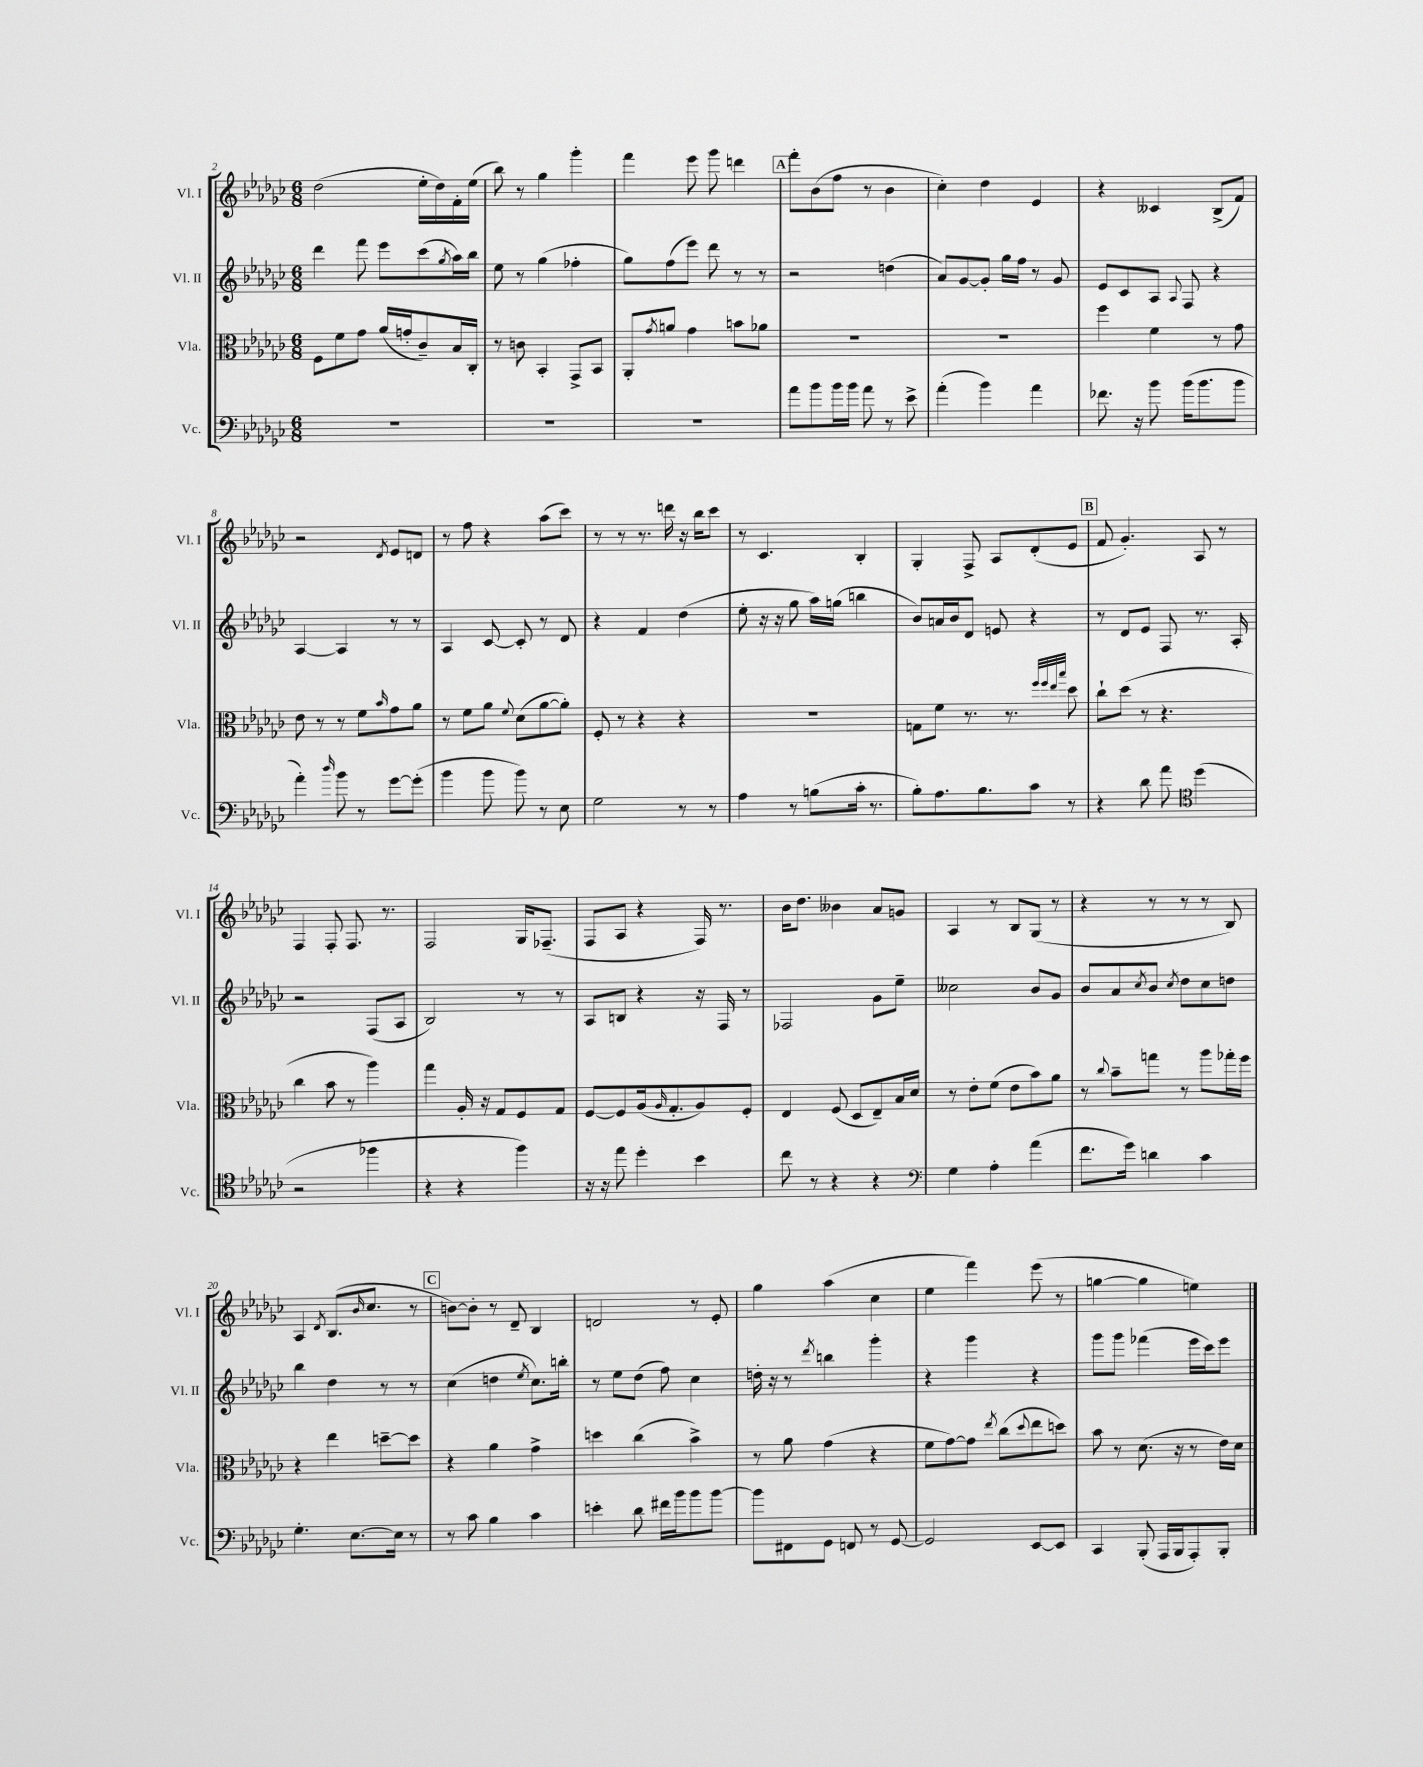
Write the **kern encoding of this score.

**kern	**kern	**kern	**kern
*staff4	*staff3	*staff2	*staff1
*clefF4	*clefC3	*clefG2	*clefG2
*k[b-e-a-d-g-c-]	*k[b-e-a-d-g-c-]	*k[b-e-a-d-g-c-]	*k[b-e-a-d-g-c-]
*M6/8	*M6/8	*M6/8	*M6/8
2.r	8F	4ddd-	(2dd-
.	8f	.	.
.	8g-	8fff	.
.	(16a-	8eee-	.
.	16g'	.	.
.	8c-~)	(8ccc-	16ee-'
.	.	.	16dd-)
.	.	8qgg-	.
.	16B-	16aa-)	16f'
.	16C-'	16bb-	(16ee-
=	=	=	=
2.r	8r	8ee-	8bb-)
.	8c	8r	8r
.	4BB-'	(4gg-	4gg-
.	8GG-^	4ff-'	4ggg-'
.	8BB-	.	.
=	=	=	=
2.r	8AA-'	8gg-)	4fff
.	8qg-	.	.
.	8a	(8ff	.
.	4g-	8eee-)	8eee-
.	.	8ddd-	8ggg-
.	8b	8r	4ddd
.	8a-	8r	.
=	=	=	=
8a-	2.r	2r	8fff'
8b-	.	.	(8b-
16b-	.	.	8ff
16b-	.	.	.
8a-	.	.	8r
8r	.	(4dd	4b-
8e-^	.	.	.
=	=	=	=
(4a-'	2.r	8a-)	4cc-')
.	.	[8g-	.
4b-)	.	8g-']	4dd-
.	.	16gg-	.
.	.	16ff	.
4a-	.	8r	4e-
.	.	8g-	.
=	=	=	=
8.f-	4ff	8e-	4r
.	.	8c-	.
16r	.	.	.
8b-	4f	8A-	4c--
.	.	8qqA-	.
(16b-	.	8F	.
8.b-	.	.	.
.	8r	4r	(8B-^
8b-	8g-	.	8f)
=	=	=	=
4a-')	8e-	[4A-	2r
.	8r	.	.
16qqdd-	.	.	.
8b-	8r	4A-]	.
8r	8f	.	.
.	16qqb-	.	8qd-
[8g-	8g-	8r	8e-
(8g-']	8a-	8r	8d
=	=	=	=
4b-	8r	4A-	8r
.	8f	.	8ff
8b-	8a-	[8c-	4r
.	8qqf	.	.
8b-)	(8d-	8c-']	.
8r	[8a-	8r	(8aa-
8E-	8a-'])	8d-	8ccc-)
=	=	=	=
2G-	8F'	4r	8r
.	8r	.	8r
.	4r	4f	8.r
.	.	.	16ddd
8r	4r	(4dd-	16r
.	.	.	16bb-
8r	.	.	8ccc-
=	=	=	=
4A-	2.r	8ee-'	8r
.	.	16r	4.c-
.	.	16r	.
8r	.	8gg-	.
(8B	.	16aa-)	.
.	.	(16gg	.
16c-'	.	4bb	4B-'
8.r	.	.	.
=	=	=	=
8B-')	8G	8b-)	4G-'
8.A-	8f	16a	.
.	.	16b-	.
.	8.r	8d-	8F^
8.B-	.	.	.
.	.	8e	8A-
.	8.r	.	.
8c-	.	4r	(8d-'
.	32qqff	.	.
.	32qqff	.	.
.	32qqee-	.	.
.	32qqbb-	.	.
8r	8dd-	.	8e-
=	=	=	=
4r	8cc-`	8r	8f
.	(8dd-	8d-	4.g-')
8d-	8r	8e-	.
8a-	4.r	8F	.
*clefC4	*	*	*
(4dd-	.	8.r	8A-
.	.	.	8r
.	.	16A-'	.
=	=	=	=
2r	4cc-	2r	4F
.	8b-	.	8F'
.	8r	.	8.F
4ff-	4aa-)	(8F	.
.	.	.	8.r
.	.	8A-	.
=	=	=	=
4r	4gg-	2B-)	2F
4r	16A-'	.	.
.	16r	.	.
.	8G-	.	.
4ff)	8F	8r	16G-
.	.	.	(8.F-~
.	8G-	8r	.
=	=	=	=
16r	[8F	8A-	8F
16r	.	.	.
8ee-	8F]	8B	8A-
4dd-'	(16A-	4r	4r
.	16qqA-	.	.
.	8.G-'	.	.
4b-	8A-)	16r	16F)
.	.	16F	8.r
.	8F'	8r	.
=	=	=	=
8cc-	4E-	2F-	16b-
.	.	.	8.dd-
8r	.	.	.
4r	(8F	.	4b--
.	8D-	.	.
4r	8E-~)	8g-	8a-
.	16B-	8ee-~	8g
.	16d-	.	.
=	=	=	=
*clefF4	*	*	*
4G-	8r	2cc--	4A-
.	8e-'	.	.
4A-'	(8f	.	8r
.	8e-	.	8B-
(4a-	8b-)	8b-	(8G-
.	8a-	8g-	8r
=	=	=	=
8.f	8r	8b-	4r
.	8qqcc-	.	.
.	8b-~	8a-	.
16g-)	.	.	.
.	.	8qcc-	.
4d	8gg	8b-	8r
.	.	8qcc-	.
.	8r	8dd-	8r
4c-	8aa-	8cc-	8r
.	16gg-'	8dd	8B-)
.	16ff	.	.
=	=	=	=
4.G-'	4r	4bb-	4A-
.	.	.	8qd-
.	4ee-	4dd-	(8.B-
[8.E-	.	.	.
.	.	.	16qqb-
.	.	.	8.cc-
.	[8dd~	8r	.
16E-]	.	.	.
8r	8dd]	8r	8r
=	=	=	=
8r	4r	(4cc-	[8b)
8c-	.	.	8b']
4B-	4a-	4dd	8r
.	.	.	8d-~
.	.	8qee-	.
4c-	4g-^	8.cc-)	4B-
.	.	16bb'	.
=	=	=	=
4e'	4dd	8r	2d
.	.	8ee-	.
8d-	(4cc-	(8dd-	.
16f#	.	8ff)	.
16b-	.	.	.
8b-	4b-^)	4cc-	8r
[8b-	.	.	8e-'
=	=	=	=
8b-]	8r	16dd'	4gg-
.	.	16r	.
8FF#	8a-	8r	.
.	.	8qddd-	.
8GG-	(4g-	4bb	(4aa-
8FF	.	.	.
8r	4r	4ggg-'	4cc-
[8GG-	.	.	.
=	=	=	=
2GG-]	8f	4r	4ee-
.	[8g-)	.	.
.	8g-]	4ggg-	4fff)
.	8qee-	.	.
.	(8cc-	.	.
.	8qqdd-	.	.
[8EE-	8ee-	4r	(8eee-
8EE-]	8dd)	.	8r
=	=	=	=
4CC-	8b-	8ggg-	[4gg
.	8r	8ggg-	.
(8BBB-'	(8.d-	(4fff-	4gg]
16AAA-	.	.	.
16BBB-	16r	.	.
8AAA-')	8r	16eee-	4ee)
.	.	16ccc-)	.
8BBB-'	16e-)	8eee-	.
.	16d-	.	.
==	==	==	==
*-	*-	*-	*-
